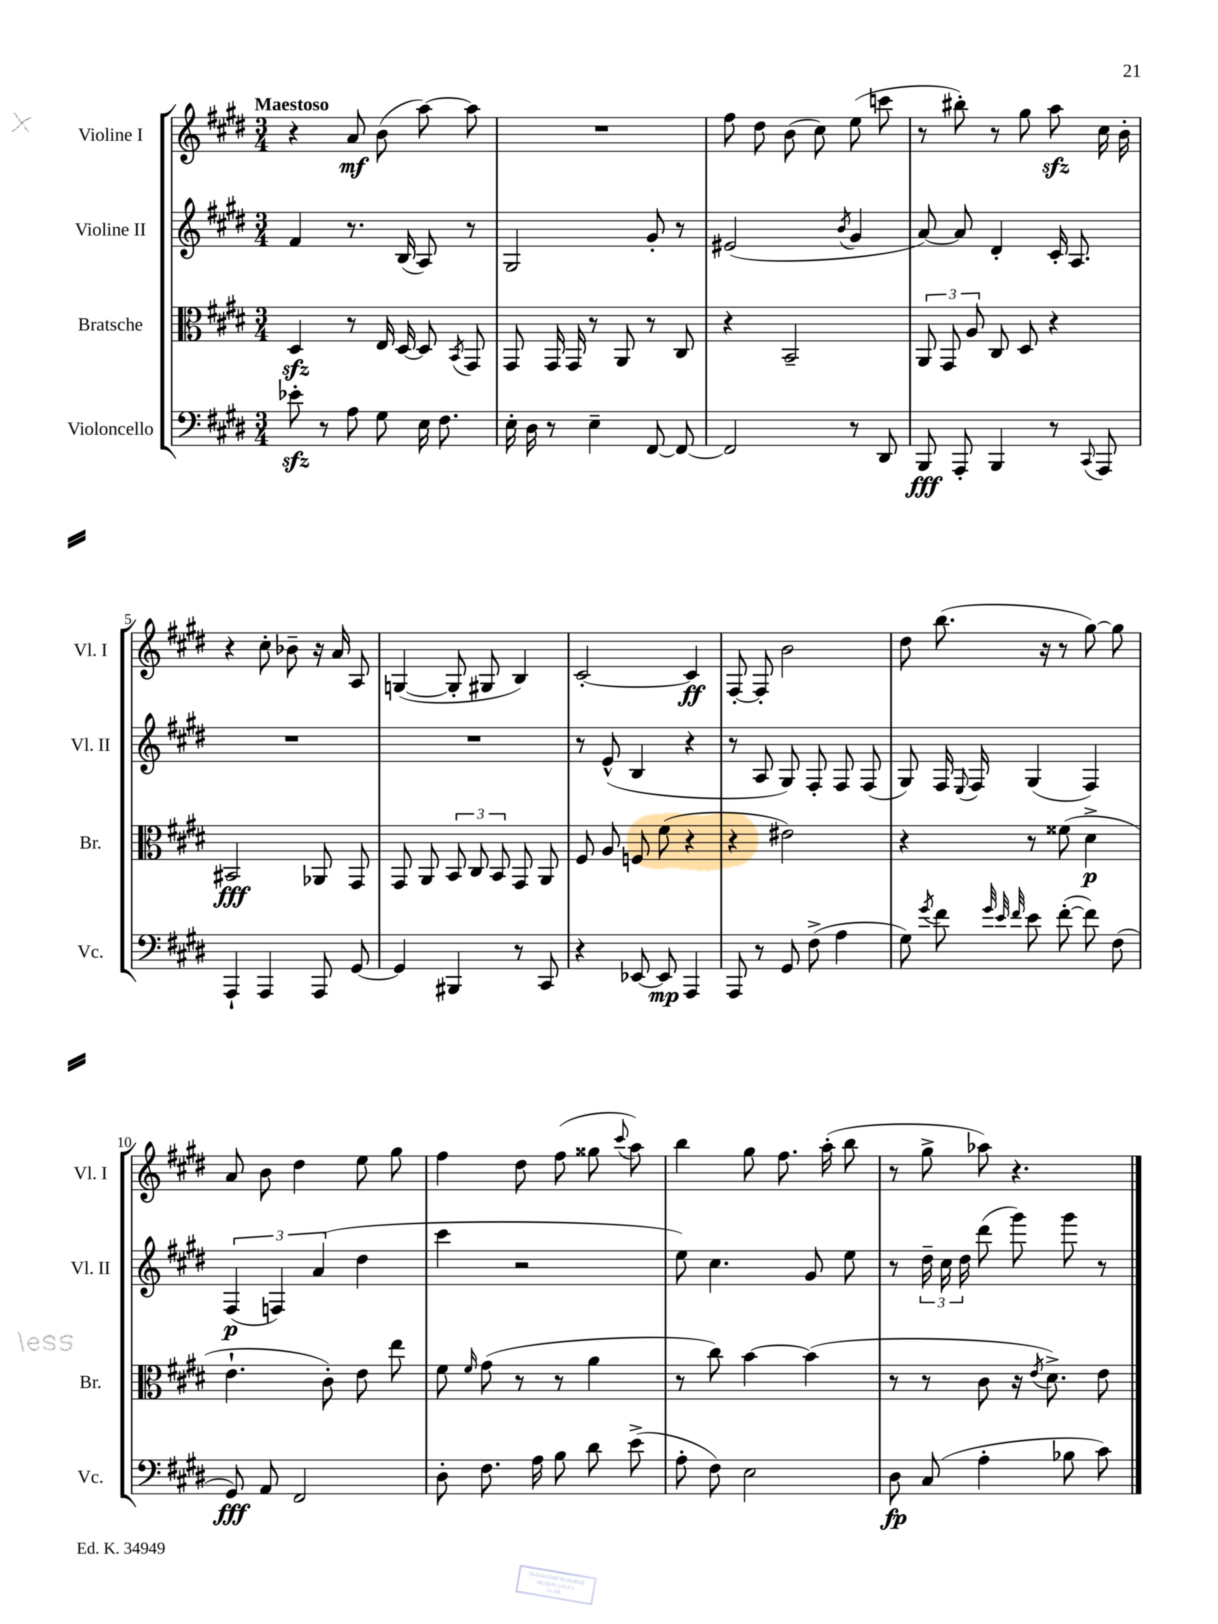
<<
\new StaffGroup <<
\new Staff = "s0" \with { instrumentName = "Violine I" shortInstrumentName = "Vl. I" } {
    \clef treble \key e \major \numericTimeSignature \time 3/4 \tempo "Maestoso"
    \autoBeamOff r4 a'8\mf b'8( a''8~) a''8 |
    R2. |
    fis''8 dis''8 b'8( cis''8) e''8( c'''8 |
    r8 bis''8-.) r8 gis''8 a''8\sfz cis''16 b'16-. |
    r4 cis''8-. bes'8-- r16 a'16 a8 |
    g4~( g8-. gis8 b4) |
    cis'2~-. cis'4\ff |
    fis8~-. fis8-. b'2 |
    dis''8 b''8.( r16 r8 gis''8~) gis''8 |
    a'8 b'8 dis''4 e''8 gis''8 |
    fis''4 dis''8 fis''8( gisis''8 \appoggiatura { cis'''8 } a''8) |
    b''4 gis''8 fis''8. a''16-.( b''8 |
    r8 gis''8-> aes''8) r4. \bar "|." |
}
\new Staff = "s1" \with { instrumentName = "Violine II" shortInstrumentName = "Vl. II" } {
    \clef treble \key e \major \numericTimeSignature \time 3/4
    \autoBeamOff fis'4 r8. b16( a8) r8 |
    gis2 gis'8-. r8 |
    eis'2( \acciaccatura { b'8 } gis'4 |
    a'8~) a'8 dis'4-. cis'16-. a8. |
    R2. |
    R2. |
    r8 e'8-^( b4 r4 |
    r8 a8 gis8) fis8-. fis8 fis8( |
    gis8) fis16 \appoggiatura { e8 } fis16 gis4( fis4) |
    \tuplet 3/2 { fis4\p( f4) a'4( } dis''4 |
    cis'''4 r2 |
    e''8) cis''4. gis'8 e''8 |
    r8 \tuplet 3/2 { dis''16-- cis''16 dis''16 } dis'''8( gis'''8) gis'''8 r8 \bar "|." |
}
\new Staff = "s2" \with { instrumentName = "Bratsche" shortInstrumentName = "Br." } {
    \clef alto \key e \major \numericTimeSignature \time 3/4
    \autoBeamOff dis4\sfz r8 e16 dis16~ dis8 \acciaccatura { b,8 } gis,8 |
    gis,8 gis,16 gis,16 r8 a,8 r8 cis8 |
    r4 b,2-- |
    \tuplet 3/2 { a,8 gis,8 a8 } cis8 dis8 r4 |
    bis,2\fff aes,8 gis,8 |
    gis,8 a,8 \tuplet 3/2 { b,8 cis8 b,8 } gis,8 a,8 |
    fis8 a8 f8 fis'8( r4 |
    r4 eis'2) |
    r4 r8 fisis'8( dis'4->\p |
    e'4.-! cis'8-.) e'8 e''8 |
    fis'8 \grace { fis'16 } gis'8( r8 r8 a'4 |
    r8 cis''8) b'4~ b'4( |
    r8 r8 cis'8 r16 \acciaccatura { e'8 } dis'8.->) e'8 \bar "|." |
}
\new Staff = "s3" \with { instrumentName = "Violoncello" shortInstrumentName = "Vc." } {
    \clef bass \key e \major \numericTimeSignature \time 3/4
    \autoBeamOff ees'8-.\sfz r8 a8 gis8 e16 fis8. |
    e16-. dis16 r8 e4-- fis,8~ fis,8~ |
    fis,2 r8 dis,8 |
    b,,8\fff a,,8-. b,,4 r8 \appoggiatura { cis,8 } a,,8 |
    a,,4-! a,,4 a,,8 gis,8~ |
    gis,4 bis,,4 r8 cis,8 |
    r4 ees,8~ ees,8\mp a,,4 |
    a,,8 r8 gis,8 fis8->( a4 |
    gis8) \acciaccatura { gis'8 } fis'8 \grace { gis'32 e'32 fis'32 } e'8 fis'8~-.( fis'8) fis8( |
    gis,8\fff) a,8 fis,2 |
    dis8-. fis8. a16 b8 dis'8 e'8->( |
    a8-. fis8) e2 |
    dis8\fp cis8( a4-. bes8 cis'8) \bar "|." |
}
>>
>>
